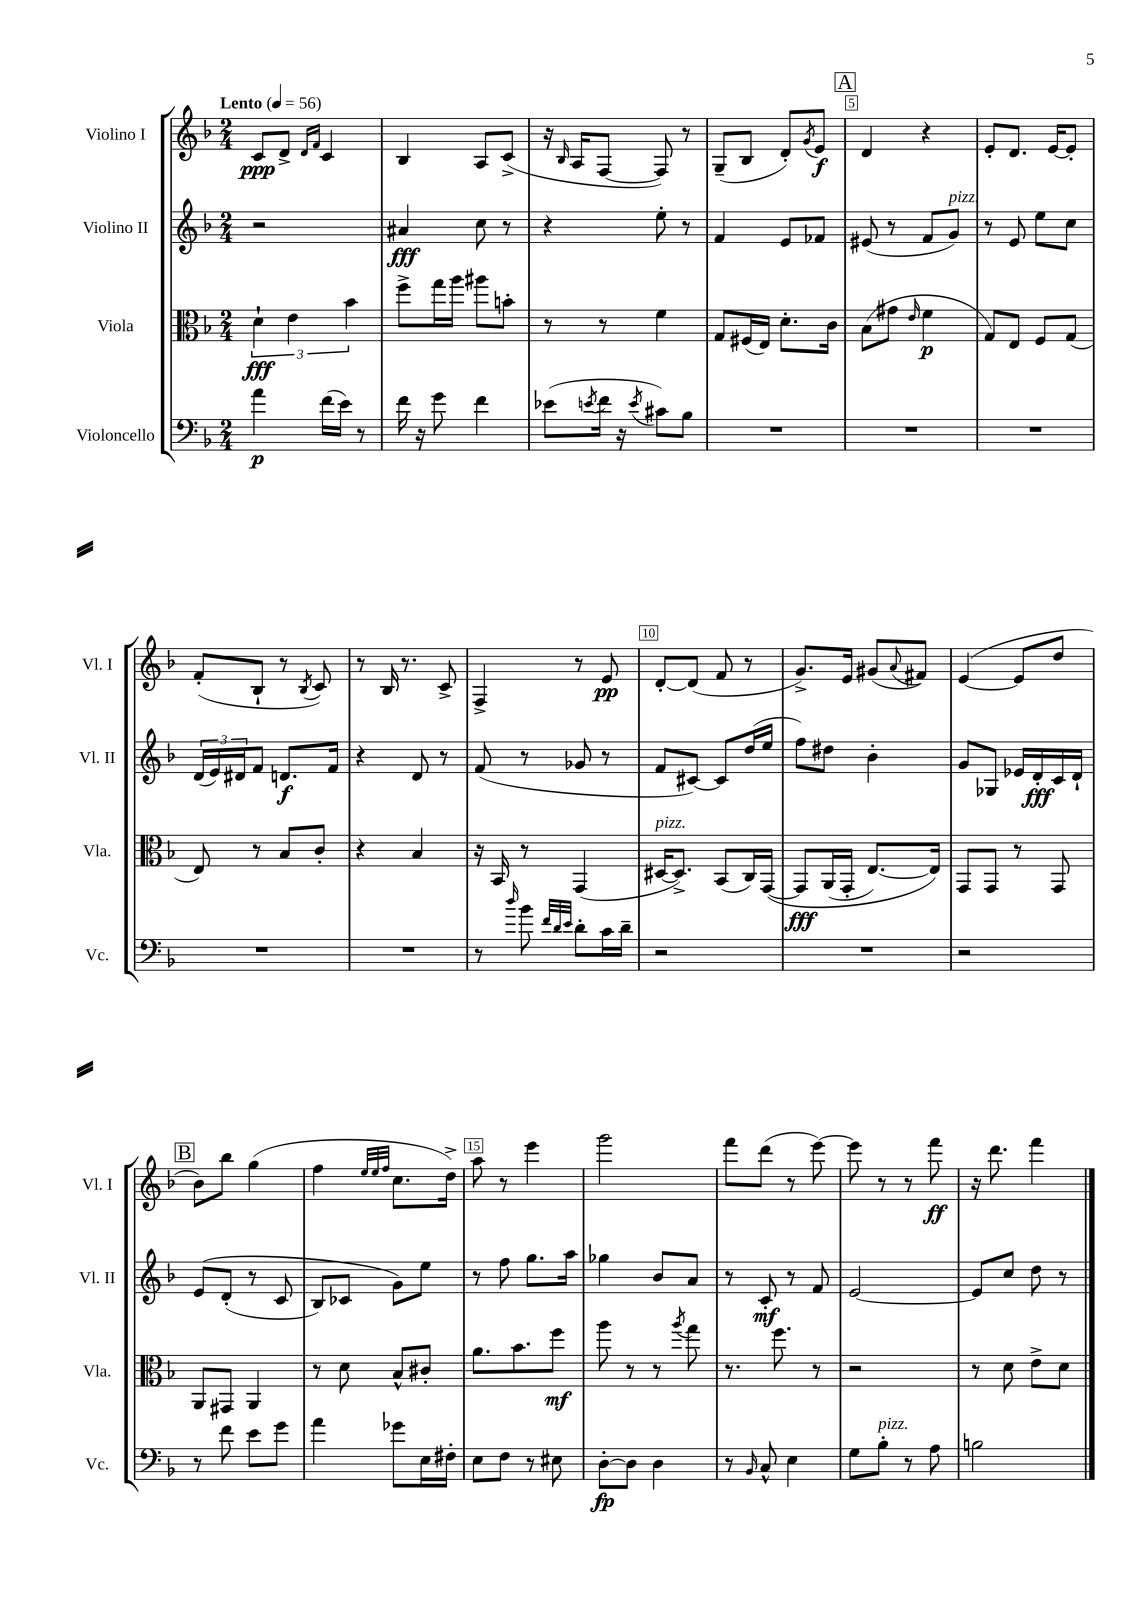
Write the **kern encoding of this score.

**kern	**kern	**kern	**kern
*staff4	*staff3	*staff2	*staff1
*clefF4	*clefC3	*clefG2	*clefG2
*k[b-]	*k[b-]	*k[b-]	*k[b-]
*M2/4	*M2/4	*M2/4	*M2/4
*MM56	*MM56	*MM56	*MM56
4a	6d`	2r	8c
.	.	.	8d^
.	6e	.	.
.	.	.	16qqd
.	.	.	16qqf
(16f	.	.	4c
16e)	.	.	.
.	6b-	.	.
8r	.	.	.
=	=	=	=
16f	8ff^	4a#	4B-
16r	.	.	.
8g	16gg	.	.
.	16aa	.	.
4f	8aa#	8cc	8A
.	8b'	8r	(8c^
=	=	=	=
(8e-	8r	4r	16r
.	.	.	16qqB-
.	.	.	16A
8qe	.	.	.
16f	8r	.	[8F
16r	.	.	.
8qe	.	.	.
8c#)	4f	8ee'	8F])
8B-	.	8r	8r
=	=	=	=
2r	8G	4f	(8G~
.	(16F#	.	8B-
.	16E)	.	.
.	8.d'	8e	8d')
.	.	.	8qg
.	.	8f-	8e
.	16c	.	.
=	=	=	=
2r	(8B-	(8e#	4d
.	8g#	8r	.
.	16qqe	.	.
.	4f	8f	4r
.	.	8g)	.
=	=	=	=
2r	8G)	8r	8e'
.	8E	8e	8.d
.	8F	8ee	.
.	.	.	[16e
.	(8G	8cc	8e']
=	=	=	=
2r	8E)	(24d	(8f'
.	.	24e)	.
.	.	24d#	.
.	8r	8f	8B-`
.	8B-	8.d	8r
.	.	.	8qB-
.	8c'	.	8c)
.	.	16f	.
=	=	=	=
2r	4r	4r	8r
.	.	.	16B-
.	.	.	8.r
.	4B-	8d	.
.	.	8r	8c^
=	=	=	=
8r	16r	(8f	4F^
.	16BB-	.	.
16qqdd	.	.	.
8b-	8r	8r	.
32qqf	.	.	.
32qqd	.	.	.
32qqe	.	.	.
8d'	(4GG	8g-	8r
16c	.	8r	8e
16d~	.	.	.
=	=	=	=
2r	[16D#	8f	[8d'
.	8.D#^])	.	.
.	.	[8c#)	(8d]
.	(8BB-	8c#]	8f
.	16C)	(16dd	8r
.	&([16GG	16ee	.
=	=	=	=
2r	8GG]	8ff)	8.g^)
.	(16AA	8dd#	.
.	16GG'	.	16e
.	[8.E)	4b-'	(8g#
.	.	.	8qqa
.	.	.	8f#)
.	16E]&)	.	.
=	=	=	=
2r	8GG	8g	([4e
.	8GG	8G-	.
.	8r	16e-	8e]
.	.	16d'	.
.	8GG	16c	8dd
.	.	16d`	.
=	=	=	=
8r	8AA	&(8e	8b-)
8f	8GG#	(8d'	8bb-
8e	4AA	8r	(4gg
8g	.	8c	.
=	=	=	=
4a	8r	8B-)	4ff
.	8d	8c-	.
.	.	.	32qqee
.	.	.	32qqee
.	.	.	32qqff
8g-	8B-^^	8g&)	8.cc
16E	8c#'	8ee	.
16F#'	.	.	16dd^)
=	=	=	=
8E	8.a	8r	8aa
8F	.	8ff	8r
.	8.b-	.	.
8r	.	8.gg	4eee
8E#	8ff	.	.
.	.	16aa	.
=	=	=	=
[8D'	8aa	4gg-	2ggg
8D]	8r	.	.
4D	8r	8b-	.
.	8qaa	.	.
.	8gg	8a	.
=	=	=	=
8r	8.r	8r	8fff
16qqBB-	.	.	.
8C^^	.	8c'	(8ddd
.	8.ff	.	.
4E	.	8r	8r
.	8r	8f	[8eee)
=	=	=	=
8G	2r	[2e	8eee]
8B-'	.	.	8r
8r	.	.	8r
8A	.	.	8fff
=	=	=	=
2B	8r	8e]	16r
.	.	.	8.ddd
.	8d	8cc	.
.	8e^	8dd	4fff
.	8d	8r	.
==	==	==	==
*-	*-	*-	*-
